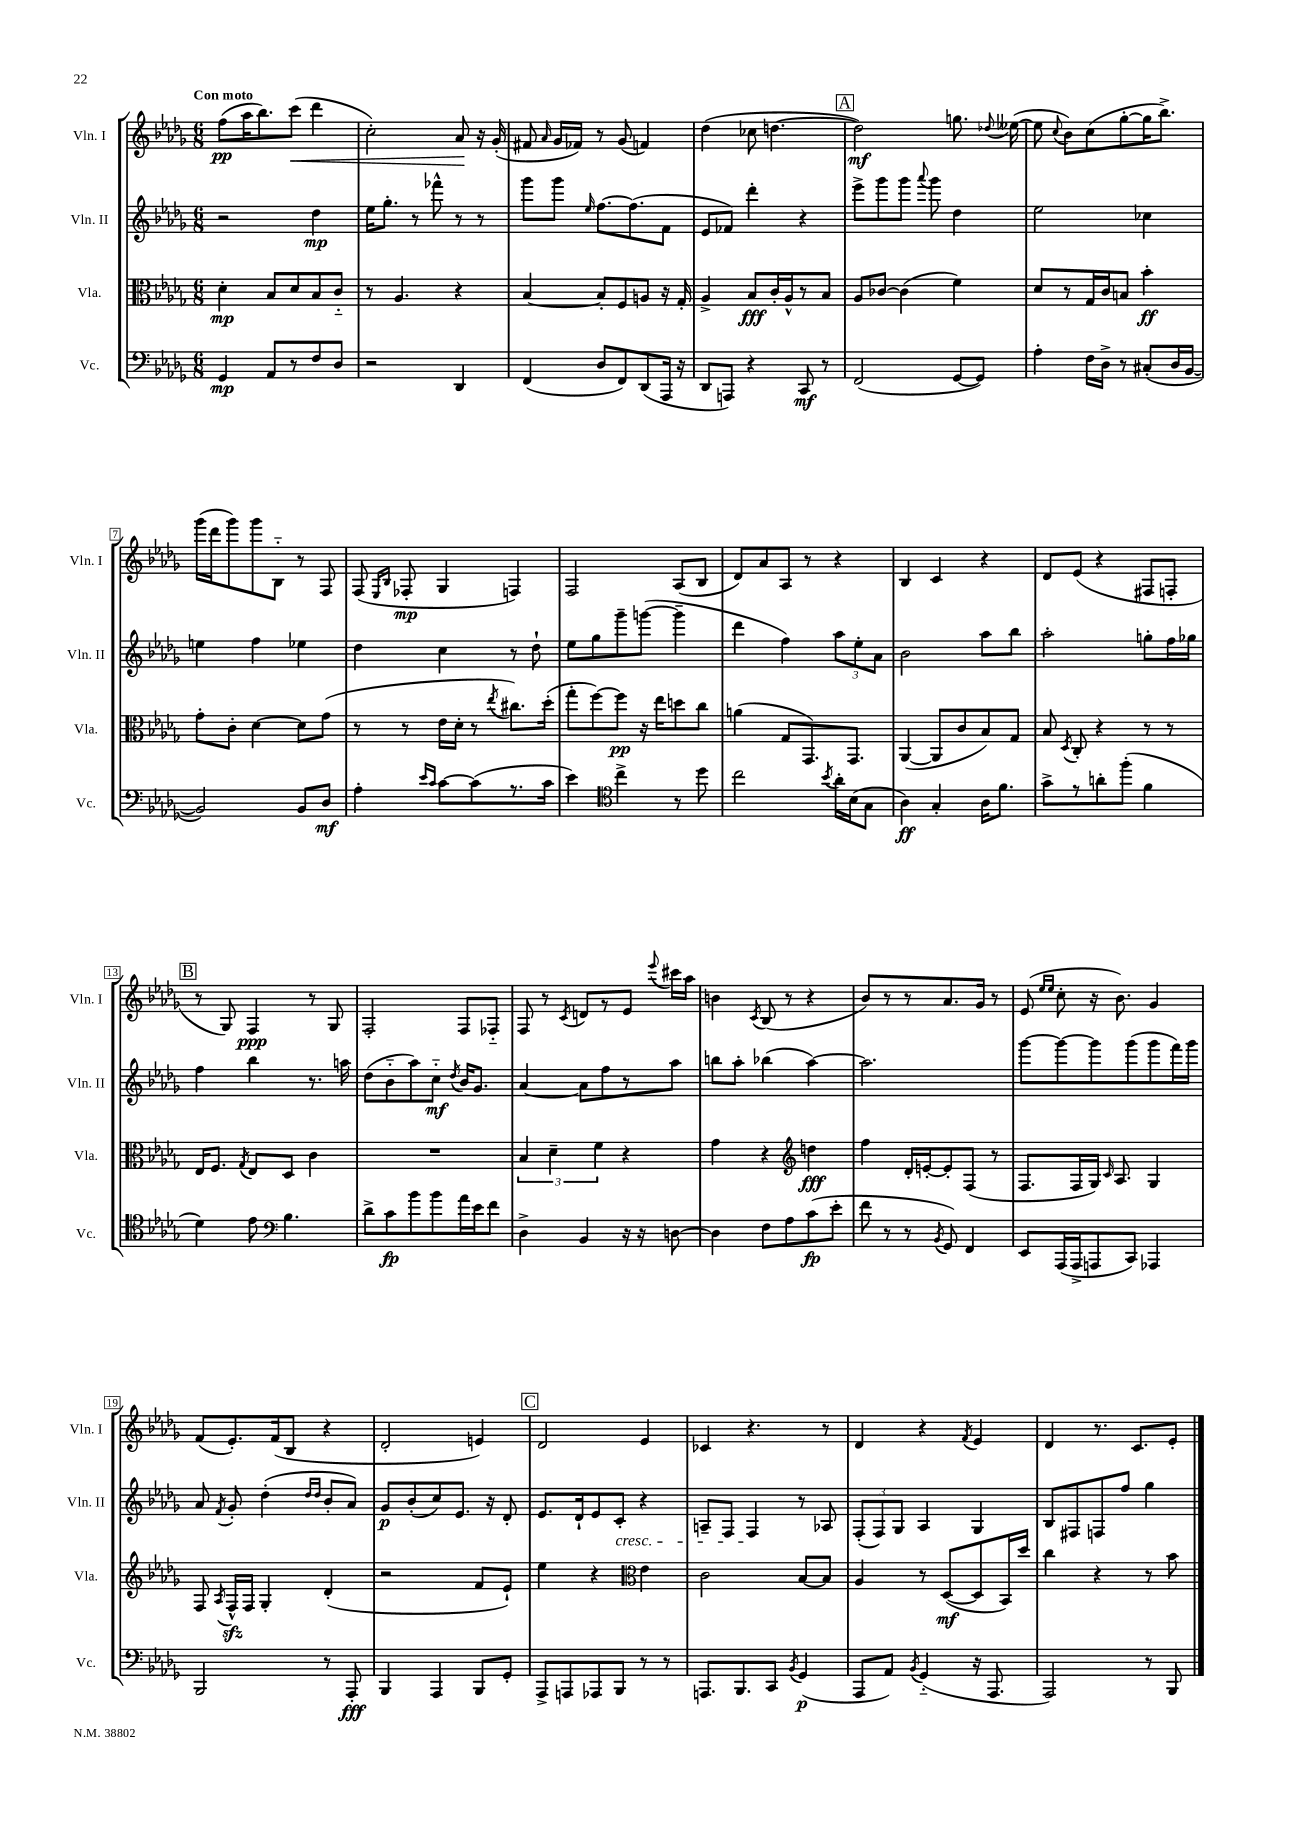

**kern	**kern	**kern	**kern
*staff4	*staff3	*staff2	*staff1
*clefF4	*clefC3	*clefG2	*clefG2
*k[b-e-a-d-g-]	*k[b-e-a-d-g-]	*k[b-e-a-d-g-]	*k[b-e-a-d-g-]
*M6/8	*M6/8	*M6/8	*M6/8
4GG-/	4d-'\	2r	(8ff\L
.	.	.	16aa-\K
.	.	.	8.bb-\)
8AA-/L	8B-/L	.	.
8r	8d-/	.	(8ccc\J
8F/	8B-/	4dd-\	4ddd-\
8D-/J	8c'~/J	.	.
=	=	=	=
2r	8r	16ee-\LK	2cc'\)
.	.	8.gg-'\J	.
.	4.A-/	.	.
.	.	8r	.
.	.	8fff-^^\	.
4DD-/	4r	8r	8a-/
.	.	8r	16r
.	.	.	(16g-'/
=	=	=	=
(4FF/	[4B-/	8ggg-\L	8f#/
.	.	.	16qqa-/
.	.	8ggg-\J	16g-/LL
.	.	.	16f-/JJ)
.	.	16qqee-/	.
8D-/L	8B-'/]L	[8.ff\L	8r
8FF/)	8F/	.	(8g-/
.	.	(8.ff\]	.
(8DD-/	8A/J	.	4f/)
16AAA-/Jk	16r	8f\J	.
16r	16G-'/	.	.
=	=	=	=
8DD-/L	4A-^/	8e-/L	(4dd-\
8AAA/J)	.	8f-/J)	.
4r	8B-/L	4ddd-'\	8cc-\
.	16c'/L	.	[4.dd\
.	16A-^^/J	.	.
8CC/	8r	4r	.
8r	8B-/J	.	.
=	=	=	=
(2FF/	8A-/L	8eee-^\L	2dd\])
.	[8c-/J	8ggg-\	.
.	(4c-\]	8ggg-\J	.
.	.	8qqaaa-/	.
.	.	8ggg-\	.
[8GG-/L	4f\)	4dd-\	8.gg\
8GG-/]J)	.	.	.
.	.	.	8qqdd-/
.	.	.	([16ee--\
=	=	=	=
4A-'\	8d-/L	2ee-\	8ee--\]
.	.	.	8qqcc/
.	8r	.	8b-\L)
16F\LL	16G-/L	.	(8cc\
16D-^\JJ	16c/J	.	.
8r	8B/J	.	[8gg-'\
(8C#'/L	4b-'\	4cc-\	16gg-\]K
.	.	.	8.bb-^\J)
16D-/L	.	.	.
[16BB-/JJ	.	.	.
=	=	=	=
2BB-/])	8g-'\L	4ee\	(16ggg-\LL
.	.	.	16ddd-\J
.	8c'\J	.	8ggg-\)
.	[4d-\	4ff\	8ggg-\
.	.	.	8B-'~\J
8BB-/L	8d-\]L	4ee-\	8r
8D-/J	(8g-\J	.	8F/
=	=	=	=
4A-'\	8r	4dd-\	(8F/
.	.	.	16qqE-/LL
.	.	.	16qqB-/JJ
.	8r	.	8F-'/
16qqe-/LL	.	.	.
16qqc/JJ	.	.	.
[8c\L	16e-\LL	4cc\	4G-/
.	16d-'\JJ	.	.
(8c\]	8r	.	.
.	8qee-/	.	.
8.r	8.cc#\L)	8r	4F/)
.	.	8dd-`\	.
16c\Jk	(16dd-'\Jk	.	.
=	=	=	=
4e-\)	8gg-'\L	8ee-\L	2F/
.	[8ff\)	8gg-\	.
*clefC4	*	*	*
4cc^\	8ff\]J	8ggg-~\	.
.	16r	([8ggg\J	.
.	16ee-\LK	.	.
8r	8dd\	4ggg~\]	(8A-/L
8dd-\	8cc\J	.	8B-/J
=	=	=	=
2cc\	(4a\	4ddd-\	8d-/L)
.	.	.	8a-/
.	8G-/L	4ff\)	8A-/J
.	8.GG-/)	.	8r
8qb-/	.	.	.
16a-'\LL	.	12aa-\L	4r
(16B-\J	8.GG-/J	.	.
.	.	12ee-'\	.
8G-\J	.	.	.
.	.	12a-\J	.
=	=	=	=
4A-\)	([4AA-/	2b-\	4B-/
4G-'/	8AA-/]L	.	4c/
.	8c/	.	.
16A-\LK	8B-/)	8aa-\L	4r
8.f\J	.	.	.
.	8G-/J	8bb-\J	.
=	=	=	=
8g-^\L	8B-/	2aa-'\	8d-/L
.	8qD-/	.	.
8r	8C'/	.	(8e-/J
8a'\	4r	.	4r
(8ff'\J	.	.	.
4f\	8r	8gg'\L	8F#/L
.	8r	16ff\L	8F'/J
.	.	16gg-\JJ	.
=	=	=	=
4d-\)	16E-/LK	4ff\	8r
.	8.F/J	.	.
.	.	.	8G-/)
.	8qG-/	.	.
8e-\	8E-/L	4bb-\	4F/
*clefF4	*	*	*
4.B-\	8D-/J	.	.
.	4c\	8.r	8r
.	.	.	8G-/
.	.	16aa\	.
=	=	=	=
8d-^\L	2.r	(8dd-\L	2F'/
8c\	.	8b-'~\	.
8b-\	.	8aa-\)	.
8b-\	.	8cc'~\J	.
.	.	8qdd-/	.
16a-\L	.	16b-/LK	8F/L
16e-\J	.	8.g-/J	.
8f\J	.	.	8F-'~/J
=	=	=	=
4D-^\	6B-/	[4a-/	8F/
.	.	.	8r
.	6d-~\	.	.
.	.	.	8qc/
4BB-/	.	8a-\]L	8d/L
.	6f\	.	.
.	.	8ff\	8r
16r	4r	8r	8e-/J
16r	.	.	.
.	.	.	8qqeee-/
[8D\	.	8aa-\J	16ccc#\LL
.	.	.	16aa-\JJ
=	=	=	=
4D\]	4g-\	8bb\L	4b\
.	.	8aa-'\J	.
.	.	.	8qc/
8F\L	4r	(4bb-\	(8B-/
8A-\	.	.	8r
*	*clefG2	*	*
(8c\	4dd\	[4aa-\)	4r
8e-'\J	.	.	.
=	=	=	=
8f\	4ff\	2.aa-\]	8b-/L)
8r	.	.	8r
8r	16d-'/LL	.	8r
.	[16e'/J	.	.
8qBB-/	.	.	.
8GG-/)	8e'/]	.	8.a-/
4FF/	(8F/J	.	.
.	.	.	16g-/Jk
.	8r	.	8r
=	=	=	=
8EE-/L	8.F/L	[8ggg-\L	(8e-/
.	.	.	16qqee-/LL
.	.	.	16qqee-/JJ
(16AAA-/L	.	8ggg-\_	8cc'\
16AAA-^/J	16F/L	.	.
8AAA/	16G-/JJ)	8ggg-\]	16r
.	16qqc/	.	.
.	8.A-/	.	8.b-\)
8CC/J)	.	(8ggg-\	.
4AAA-/	4G-/	8ggg-\	4g-/
.	.	16fff\L)	.
.	.	16ggg-\JJ	.
=	=	=	=
2BBB-/	8F/	8a-/	(8f/L
.	8qA-/	8qf/	.
.	16F^^/LL	8g-'/	8.e-'/)
.	16F/JJ	.	.
.	4G-'/	(4dd-'\	.
.	.	.	(16f/k
.	.	.	8B-/J
.	.	16qqdd-/LL	.
.	.	16qqdd-/JJ	.
8r	(4d-'/	8b-'/L	4r
8AAA-'/	.	8a-/J)	.
=	=	=	=
4BBB-/	2r	8g-/L	2d-'/
.	.	(8b-'/	.
4AAA-/	.	8cc/)	.
.	.	8.e-/J	.
8BBB-/L	8f/L	.	4e/)
.	.	16r	.
8GG-'/J	8e-`/J)	8d-'/	.
=	=	=	=
8AAA-^/L	4ee-\	8.e-/L	2d-/
8AAA/	.	.	.
.	.	16d-`/k	.
8AAA-/	4r	8e-/	.
8BBB-/J	.	8c'/J	.
*	*clefC3	*	*
8r	4e-\	4r	4e-/
8r	.	.	.
=	=	=	=
8.AAA/L	2c\	8A~/L	4c-/
.	.	8F/J	.
8.BBB-/	.	.	.
.	.	4F/	4.r
8CC/J	.	.	.
8qBB-/	.	.	.
(4GG-/	[8B-/L	8r	.
.	8B-/]J	8A-/	8r
=	=	=	=
8AAA-/L	4A-/	(12F'/L	4d-/
.	.	12F/)	.
8AA-/J)	.	.	.
.	.	12G-/J	.
8qBB-/	.	.	.
(4GG-'~/	8r	4A-/	4r
.	([8D-/L	.	.
.	.	.	8qf/
16r	8D-/]	4G-/	4e-/
8.AAA-/	.	.	.
.	16BB-/L)	.	.
.	16dd-/JJ	.	.
=	=	=	=
2AAA-/)	4cc\	8B-/L	4d-/
.	.	8F#/	.
.	4r	8F/	8.r
.	.	8ff/J	.
.	.	.	8.c/L
8r	8r	4gg-\	.
8BBB-/	8b-\	.	8e-'/J
==	==	==	==
*-	*-	*-	*-
